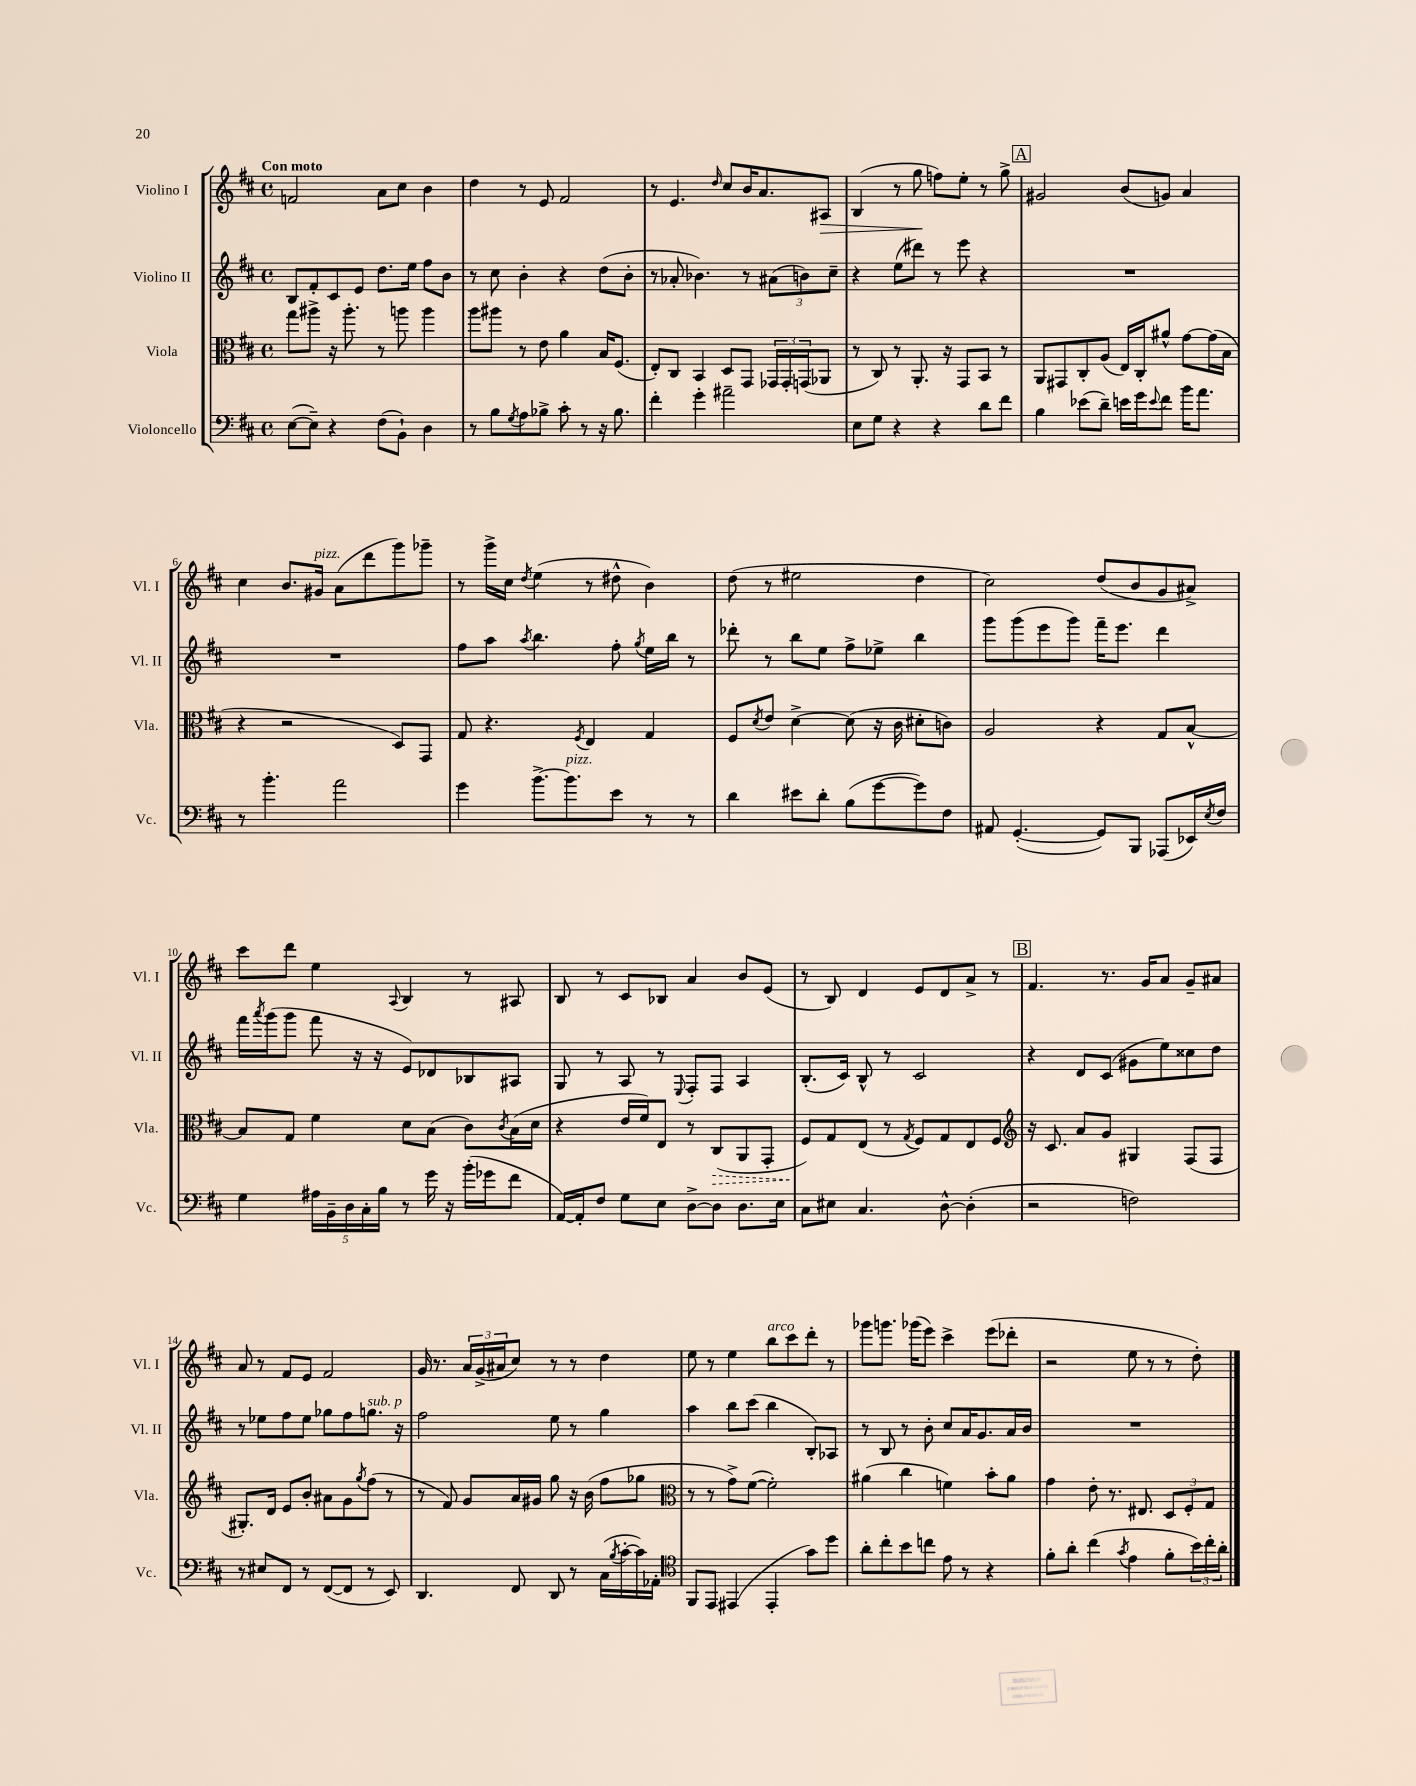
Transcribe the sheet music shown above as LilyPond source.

<<
\new StaffGroup <<
\new Staff = "s0" \with { instrumentName = "Violino I" shortInstrumentName = "Vl. I" } {
    \clef treble \key d \major \defaultTimeSignature \time 4/4 \tempo "Con moto"
    f'2 a'8 cis''8 b'4 |
    d''4 r8 e'8 fis'2 |
    r8 e'4. \grace { d''16 } cis''8 b'16 a'8. ais8\> |
    b4( r8 g''8\! f''8) e''8-. r8 g''8-> |
    \mark \markup { \box "A" } gis'2 b'8( g'8) a'4 |
    cis''4 b'8. gis'16^\markup { \italic "pizz." } a'8( d'''8 g'''8) ges'''8-- |
    r8 g'''16-> cis''16 \acciaccatura { d''8 } e''4( r8 dis''8-^ b'4) |
    d''8( r8 eis''2 d''4 |
    cis''2) d''8( b'8 g'8 ais'8->) |
    cis'''8 d'''8 e''4 \appoggiatura { a8 } b4 r8 ais8 |
    b8 r8 cis'8 bes8 a'4 b'8 e'8( |
    r8 b8) d'4 e'8 d'8 a'8-> r8 |
    \mark \markup { \box "B" } fis'4. r8. g'16 a'8 g'8-- ais'8 |
    a'8 r8 fis'8 e'8 fis'2 |
    g'16 r8. \tuplet 3/2 { a'16 g'16->( ais'16 } cis''8) r8 r8 d''4 |
    e''8 r8 e''4 b''8^\markup { \italic "arco" } cis'''8 d'''8-. r8 |
    ges'''8 g'''8. ges'''16( e'''8) cis'''4-> e'''8( des'''8-. |
    r2 e''8 r8 r8 d''8-.) \bar "|." |
}
\new Staff = "s1" \with { instrumentName = "Violino II" shortInstrumentName = "Vl. II" } {
    \clef treble \key d \major \defaultTimeSignature \time 4/4
    b8 fis'8-. cis'8 e'8 d''8. e''16 fis''8 b'8 |
    r8 cis''8 b'4-. r4 d''8( b'8-. |
    r8 aes'8-. bes'4.) r8 \tuplet 3/2 { ais'8( b'8) cis''8-- } |
    r4 e''8( dis'''8) r8 e'''8 r4 |
    \mark \markup { \box "A" } R1 |
    R1 |
    fis''8 a''8 \acciaccatura { a''8 } b''4. fis''8-. \acciaccatura { g''8 } e''16 b''16 r8 |
    des'''8-. r8 b''8 e''8 fis''8-> ees''8-> b''4 |
    g'''8 g'''8( e'''8 g'''8) fis'''16-- e'''8. d'''4 |
    fis'''16 \acciaccatura { a'''8 } g'''16( g'''8 fis'''8 r16 r16 e'8) des'8 bes8 ais8 |
    g8 r8 a8 r8 \appoggiatura { e8 } fis8-. fis8 a4 |
    b8.-.( cis'16) b8-^ r8 cis'2 |
    \mark \markup { \box "B" } r4 d'8 cis'8( gis'8 e''8) cisis''8 d''8 |
    r8 ees''8 fis''8 ees''8 ges''8 fis''8 g''8.^\markup { \italic "sub. p" } r16 |
    fis''2 e''8 r8 g''4 |
    a''4 b''8 cis'''8( b''4 b8-.) aes8 |
    r8 b8 r8 b'8-. cis''8 a'16 g'8. a'16 b'16 |
    R1 \bar "|." |
}
\new Staff = "s2" \with { instrumentName = "Viola" shortInstrumentName = "Vla." } {
    \clef alto \key d \major \defaultTimeSignature \time 4/4
    g''8 ais''8-> r16 ais''8.-. r8 a''8 a''4 |
    a''8 ais''8 r8 e'8 a'4 b16 fis8.( |
    e8-.) cis8 b,4 d8 g,8 \tuplet 3/2 { ges,16 ges,16-. g,16( } aes,8 |
    r8 cis8) r8 a,8.-. r16 g,8 b,8 r8 |
    \mark \markup { \box "A" } a,8 gis,8 cis8-. a8( e16) cis16-. ais'8-^ g'8~ g'16( b16 |
    r4 r2 d8) g,8 |
    g8 r4. \acciaccatura { fis8 } e4 g4 |
    fis8 \acciaccatura { d'8 } e'8 d'4~-> d'8( r16 cis'16 dis'8-. c'8) |
    a2 r4 g8 b8~-^ |
    b8 g8 fis'4 d'8 b8( cis'8) \acciaccatura { cis'8 } b16( d'16 |
    r4 e'16 fis'16) e8 r8 \once \override Hairpin.style = #'dashed-line cis8\>( a,8 g,8-. |
    fis8\!) g8 e8( r8 \acciaccatura { g8 } fis8) g8 e8 fis8 |
    \mark \markup { \box "B" } \clef treble r16 cis'8. a'8 g'8 gis4 fis8( fis8 |
    gis8.-.) d'16 e'8 b'8-. ais'8 g'8 \acciaccatura { g''8 } fis''8( r8 |
    r8 fis'8) g'8 a'16 gis'16 g''8 r16 b'16( fis''8 ges''8 |
    \clef alto r8 r8 g'8->) fis'8~( fis'2-.) |
    ais'4( cis''4 f'4) b'8-. ais'8 |
    g'4 e'8-. r8. eis8. \tuplet 3/2 { d8 fis8-. g8 } \bar "|." |
}
\new Staff = "s3" \with { instrumentName = "Violoncello" shortInstrumentName = "Vc." } {
    \clef bass \key d \major \defaultTimeSignature \time 4/4
    e8~( e8--) r4 fis8( b,8-!) d4 |
    r8 b8 \acciaccatura { g8 } a8 bes8-> cis'8-. r8 r16 bes8. |
    fis'4-. g'4-. ais'2-- |
    e8 g8 r4 r4 d'8 fis'8 |
    \mark \markup { \box "A" } b4 ees'8( d'8--) e'16 g'16 \appoggiatura { e'8 } fis'8 b'16 a'8. |
    r8 b'4.-. a'2 |
    g'4 b'8.~-> b'8.^\markup { \italic "pizz." } e'8 r8 r8 |
    d'4 eis'8 d'8-. b8( g'8~ g'8) fis8 |
    ais,8 g,4.~-.( g,8) b,,8 aes,,8( ees,16) \acciaccatura { e8 } fis16 |
    g4 \tuplet 5/4 { ais16 b,16-- d16 cis16-. b16 } r8 g'16 r16 b'16-.( ges'16 fis'8 |
    a,16~) a,16-. fis8 g8 e8 d8~-> d8 d8. e16 |
    cis8 eis8 cis4. d8~-^ d4-.( |
    \mark \markup { \box "B" } r2 f2) |
    r8 eis8 fis,8 r8 fis,8~( fis,8 r8 e,8) |
    d,4. fis,8 d,8 r8 cis16( \acciaccatura { b8 } cis'16~-. cis'16) aes,16-. |
    \clef tenor fis,8 e,8 eis,4( eis,4-. g'8) d''8 |
    a'8-. cis''8-. b'8 c''8 e'8 r8 r4 |
    fis'8-. a'8-. cis''4( \acciaccatura { g'8 } e'4 fis'8-. \tuplet 3/2 { b'16) cis''16-. a'16-. } \bar "|." |
}
>>
>>
